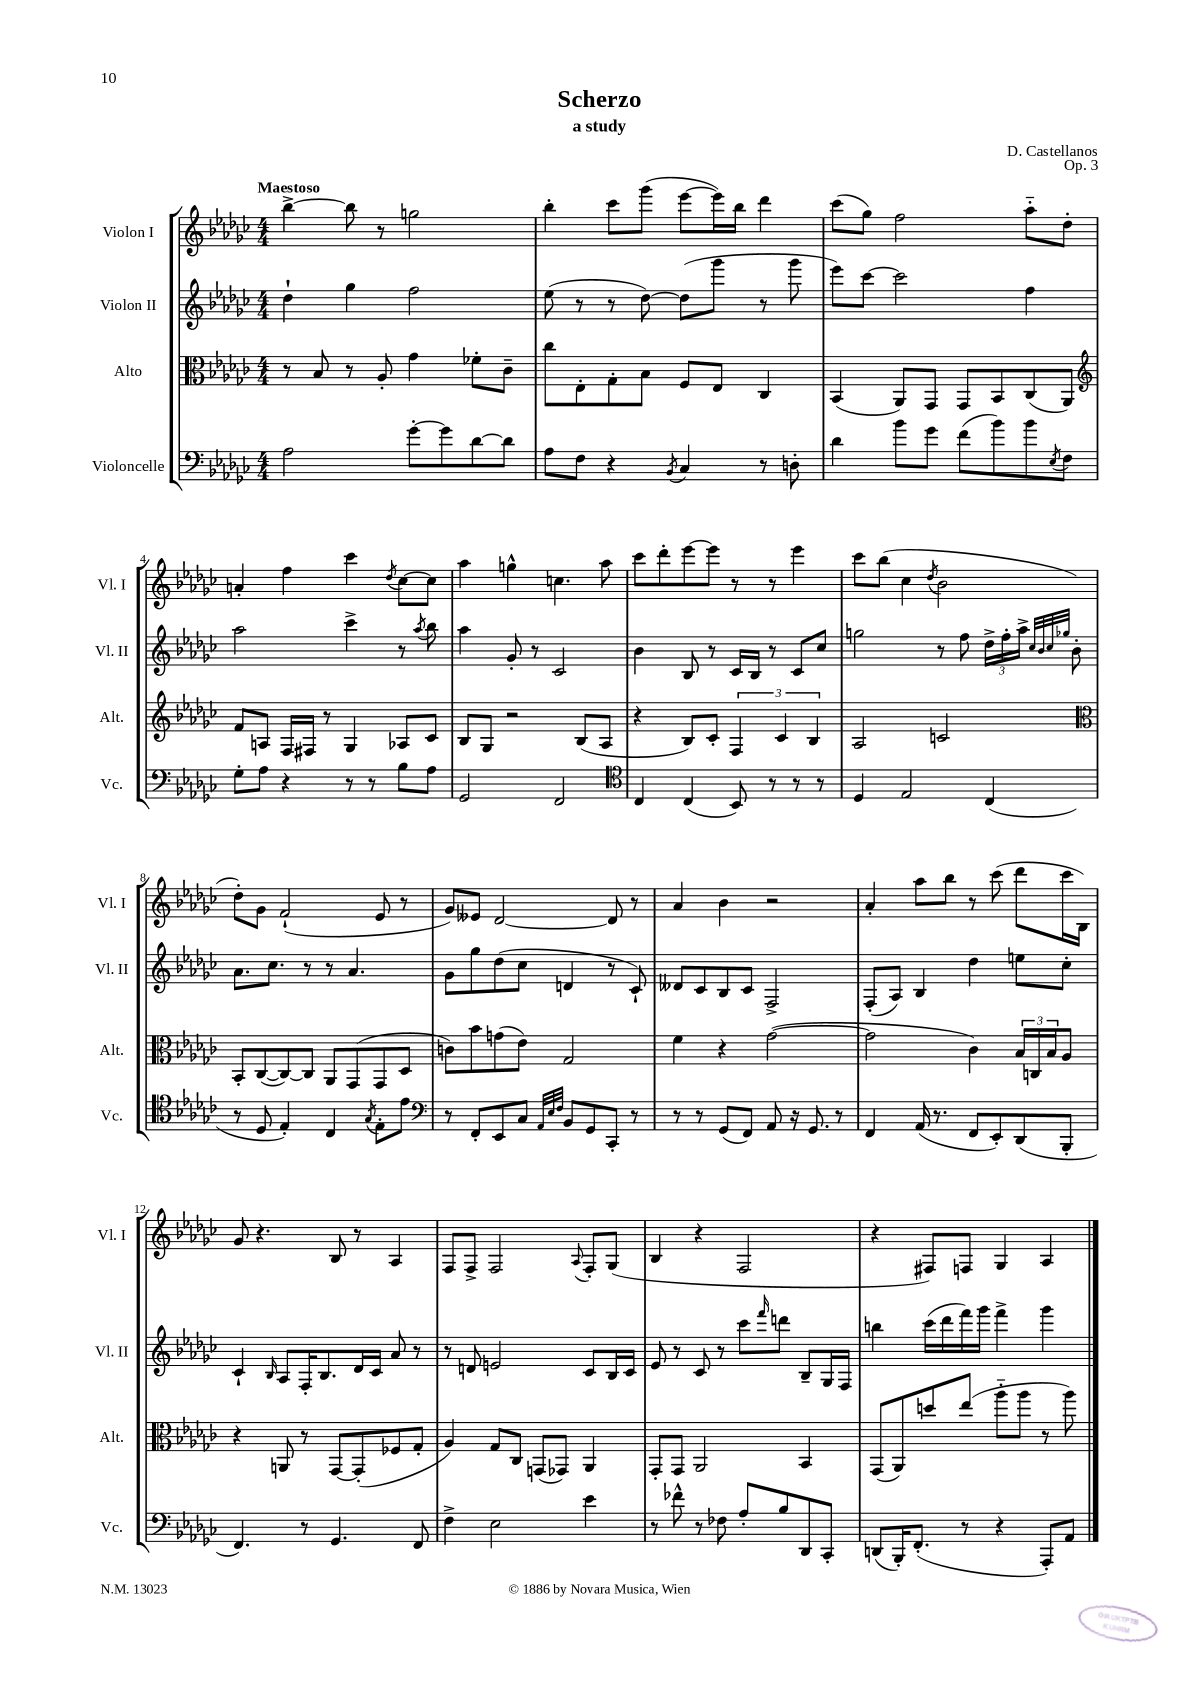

**kern	**kern	**kern	**kern
*staff4	*staff3	*staff2	*staff1
*clefF4	*clefC3	*clefG2	*clefG2
*k[b-e-a-d-g-c-]	*k[b-e-a-d-g-c-]	*k[b-e-a-d-g-c-]	*k[b-e-a-d-g-c-]
*M4/4	*M4/4	*M4/4	*M4/4
2A-\	8r	4dd-`\	[4bb-^\
.	8B-/	.	.
.	8r	4gg-\	8bb-\]
.	8A-'/	.	8r
[8g-'\L	4g-\	2ff\	2gg\
8g-\]	.	.	.
[8d-\	8f-'\L	.	.
8d-\]J	8c-~\J	.	.
=	=	=	=
8A-\L	8cc-\L	(8ee-\	4bb-'\
8F\J	8E-'\	8r	.
4r	8G-'\	8r	8ccc-\L
.	8B-\J	[8dd-\)	(8ggg-\J
8qBB-/	.	.	.
4C-/	8F/L	(8dd-\]L	[8eee-\L
.	8E-/J	8ggg-\J	16eee-\]L)
.	.	.	16bb-\JJ
8r	4C-/	8r	4ddd-\
8D'\	.	8ggg-\	.
=	=	=	=
4d-\	(4BB-/	8eee-\L)	(8ccc-\L
.	.	[8ccc-\J	8gg-\J)
8b-\L	8AA-/L)	2ccc-\]	2ff\
8g-\J	8GG-/J	.	.
(8f\L	8GG-/L	.	.
8b-\)	8BB-/	.	.
8b-\	(8C-/	4ff\	8aa-'~\L
8qE-/	.	.	.
8F\J	8AA-/J)	.	8dd-'\J
=	=	=	=
*	*clefG2	*	*
8G-'\L	8f/L	2aa-\	4a'/
8A-\J	8A/J	.	.
4r	16F/LL	.	4ff\
.	16F#/JJ	.	.
.	8r	.	.
8r	4G-/	4ccc-^\	4ccc-\
8r	.	.	.
.	.	.	8qdd-/
8B-\L	8A-/L	8r	[8cc-\L
.	.	8qaa-/	.
8A-\J	8c-/J	8bb-\	8cc-\]J
=	=	=	=
2GG-/	8B-/L	4aa-\	4aa-\
.	8G-/J	.	.
.	2r	8g-'/	4gg^^\
.	.	8r	.
2FF/	.	2c-/	4.cc\
.	(8B-/L	.	.
.	8A-/J	.	8aa-\
=	=	=	=
*clefC4	*	*	*
4C-/	4r	4b-\	8ccc-\L
.	.	.	8ddd-'\
(4C-/	8B-/L)	8B-/	[8eee-\
.	8c-'/J	8r	8eee-\]J
8BB-/)	6F/	16c-/LL	8r
.	.	16B-/JJ	.
8r	.	8r	8r
.	6c-/	.	.
8r	.	8c-/L	4eee-\
.	6B-/	.	.
8r	.	8cc-/J	.
=	=	=	=
4D-/	2A-/	2gg\	8ccc-\L
.	.	.	(8bb-\J
2E-/	.	.	4cc-\
.	.	.	8qdd-/
.	2c/	8r	2b-\
.	.	8ff\	.
(4C-/	.	24dd-^\LL	.
.	.	24ff'\	.
.	.	24aa-^\JJ	.
.	.	32qqcc-/LLL	.
.	.	32qqb-/	.
.	.	32qqcc-/	.
.	.	32qqgg-/JJJ	.
.	.	8b-'\	.
=	=	=	=
*	*clefC3	*	*
8r	8BB-'/L	8.a-\L	8dd-'\L)
8D-/	([8C-/	.	8g-\J
.	.	8.cc-\J	.
4E-'/)	8C-/_)	.	(2f`/
.	8C-/]J	8r	.
4C-/	8AA-/L	8r	.
.	(8GG-/	4.a-/	.
8qG-/	.	.	.
8E-'\L	8GG-/	.	8e-/
8e-\J	8D-/J	.	8r
=	=	=	=
*clefF4	*	*	*
8r	8c\L)	8g-\L	8g-/L)
8FF'/L	8b-\	8gg-\	8e--/J
8EE-/	(8g\	(8dd-\	[2d-/
8C-/J	8e-\J)	8cc-\J	.
32qqAA-/LLL	.	.	.
32qqE-/	.	.	.
32qqF/JJJ	.	.	.
8BB-/L	2G-/	4d/	.
8GG-/	.	.	.
8CC-'/J	.	8r	8d-/]
8r	.	8c-`/)	8r
=	=	=	=
8r	4f\	8d--/L	4a-/
8r	.	8c-/	.
(8GG-/L	4r	8B-/	4b-\
8FF/J)	.	8c-/J	.
8AA-/	([2g-\	2F^/	2r
16r	.	.	.
8.GG-/	.	.	.
8r	.	.	.
=	=	=	=
4FF/	2g-\]	(8F'/L	4a-'/
.	.	8A-/J)	.
(16AA-/	.	4B-/	8aa-\L
8.r	.	.	.
.	.	.	8bb-\J
8FF/L	4c-\)	4dd-\	8r
8EE-'/)	.	.	(8ccc-\
(8DD-/	24B-/LL	8ee\L	8ddd-\L
.	24C/	.	.
.	24B-/J	.	.
8BBB-'/J	8A-/J	8cc-'\J	16ccc-\L
.	.	.	16B-\JJ)
=	=	=	=
4.FF/)	4r	4c-`/	8g-/
.	.	.	4.r
.	.	16qqB-/	.
.	8AA/	8A-/L	.
8r	8r	16F'/K	.
.	.	8.B-/	.
4.GG-/	[8GG-/L	.	8B-/
.	(8GG-'/]	16d-/L	8r
.	.	16c-/JJ	.
.	8F-/	8a-/	4A-/
8FF/	8G-'/J	8r	.
=	=	=	=
4F^\	4A-/)	8r	8F/L
.	.	8d/	8F^/J
2E-\	8G-/L	2e/	2F/
.	8C-/J	.	.
.	(8GG/L	.	.
.	8GG-/J)	.	.
.	.	.	8qqA-/
4e-\	4AA-/	8c-/L	8F'/L
.	.	16B-/L	(8G-/J
.	.	16c-/JJ	.
=	=	=	=
8r	8GG-'/L	8e-/	4B-/
8f-^^\	8GG-/J	8r	.
8r	2AA-/	8c-/	4r
8F-\	.	8r	.
8A-'/L	.	8ccc-\L	2F/
.	.	16qqfff/	.
8B-/	.	8ddd\J	.
8DD-/	4BB-/	8B-~/L	.
8CC-'/J	.	16G-/L	.
.	.	16F/JJ	.
=	=	=	=
(8DD/L	(8GG-/L	4bb\	4r
16BBB-'/K)	8AA-/)	.	.
(8.FF'/J	.	.	.
.	8dd/	(16ccc-\LL	8F#/L)
.	.	16ddd-\	.
8r	(8ee-/J	16fff\)	8F/J
.	.	16ggg-\JJ	.
4r	8aa-'~\L	4fff^\	4G-/
.	8aa-\J	.	.
8AAA-'/L)	8r	4ggg-\	4A-/
8AA-/J	8aa-\)	.	.
==	==	==	==
*-	*-	*-	*-
